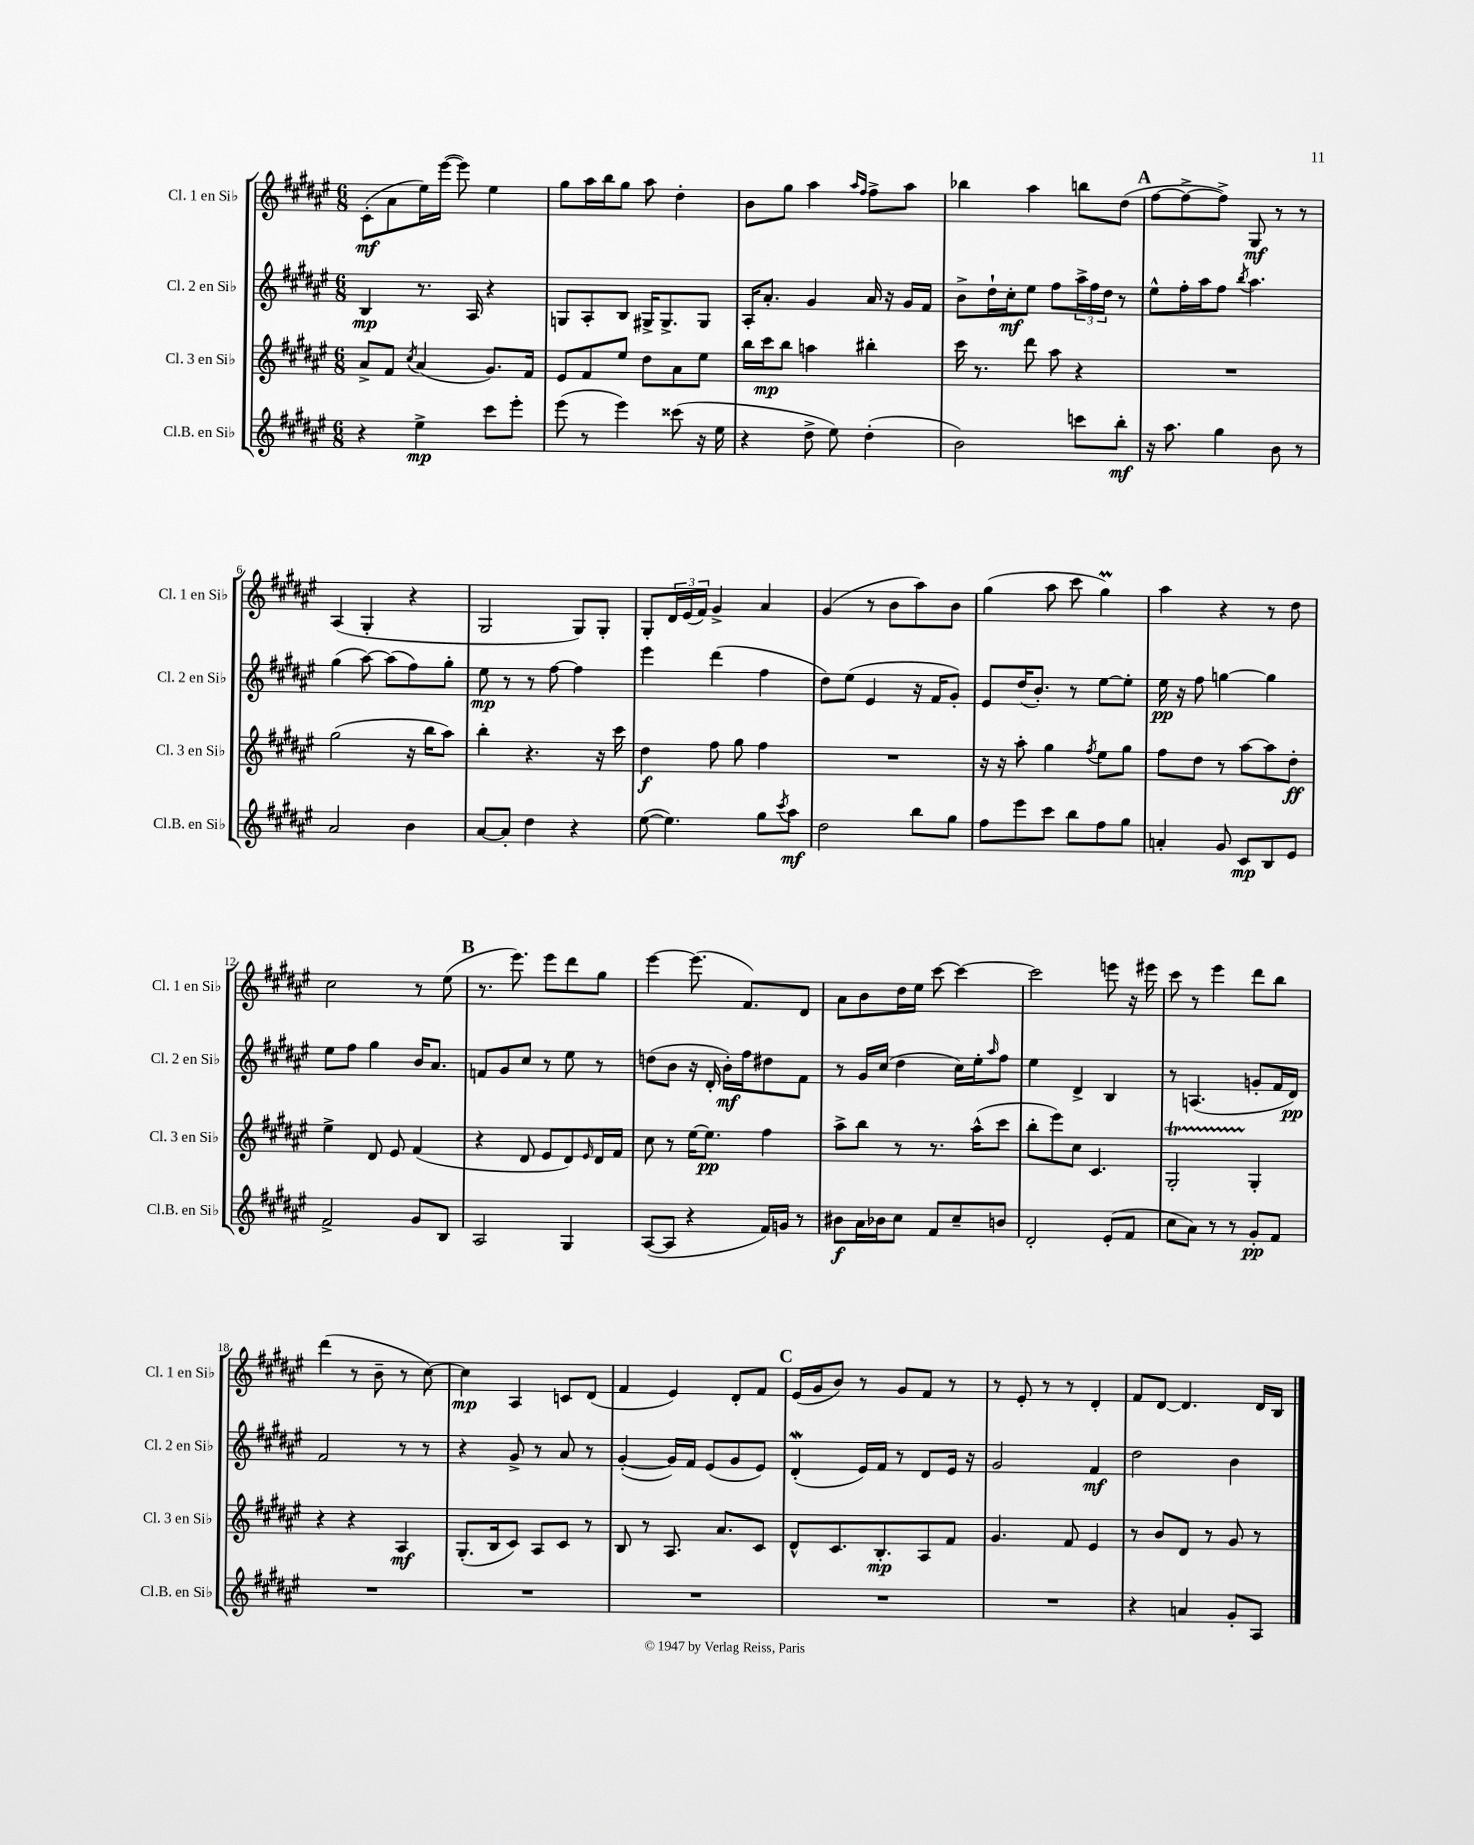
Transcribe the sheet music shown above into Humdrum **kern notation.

**kern	**kern	**kern	**kern
*staff4	*staff3	*staff2	*staff1
*clefG2	*clefG2	*clefG2	*clefG2
*k[f#c#g#d#a#e#]	*k[f#c#g#d#a#e#]	*k[f#c#g#d#a#e#]	*k[f#c#g#d#a#e#]
*M6/8	*M6/8	*M6/8	*M6/8
4r	8a#^/L	4B/	(8c#'\L
.	8f#/J	.	8a#\
.	8qcc#/	.	.
4ee#^\	(4a#/	8.r	16ee#\L)
.	.	.	([16eee#\JJ
.	.	.	8eee#\])
.	.	16A#/	.
8ccc#\L	8.g#/L)	4r	4ee#\
8eee#'\J	.	.	.
.	16f#/Jk	.	.
=	=	=	=
(8eee#\	8e#/L	8G/L	8gg#\L
8r	8f#/	8A#'/	16aa#\L
.	.	.	16bb\J
4eee#\)	8ee#/J	8B/J	8gg#\J
.	8dd#\L	16G#^/LK	8aa#\
.	.	8.G#^/	.
(8ccc##\	8a#\	.	4dd#'\
16r	8ee#\J	8G#/J	.
16ee#\	.	.	.
=	=	=	=
4r	16bb\LL	16A#'/LK	8b\L
.	16ccc#\J	8.a#'/J	.
.	8bb\J	.	8gg#\J
8dd#^\	4aa\	4g#/	4aa#\
8ee#\)	.	.	.
.	.	.	16qqaa#/LL
.	.	.	16qqff#/JJ
(4dd#'\	4bb#'\	16a#/	8ff#^\L
.	.	16r	.
.	.	16g#/LL	8aa#\J
.	.	16f#/JJ	.
=	=	=	=
2b\)	16ccc#\	8b^\L	4bb-\
.	8.r	.	.
.	.	16dd#`\L	.
.	.	16cc#'\J	.
.	8ddd#\	8ee#\J	4aa#\
.	8aa#\	8ff#\L	.
8ccc\L	4r	24aa#^\L	8bb\L
.	.	24ff#\	.
.	.	24dd#\JJ	.
8bb'\J	.	8r	(8dd#\J
=	=	=	=
16r	2.r	8ee#^^\L	[8ff#\L
8.aa#\	.	.	.
.	.	16ff#'\L	8ff#^\_
.	.	16aa#\J	.
4gg#\	.	8ff#\J	8ff#^\]J)
.	.	8qbb/	.
.	.	4.aa#\	8G#/
8b\	.	.	8r
8r	.	.	8r
=	=	=	=
2a#/	(2gg#\	(4gg#\	(4A#/
.	.	[8aa#\)	4G#'/
.	.	(8aa#\]L	.
4b\	16r	8ff#\)	4r
.	16bb\LK	.	.
.	8aa#\J)	8gg#'\J	.
=	=	=	=
[8a#/L	4bb'\	8ee#\	2G#/
8a#'/]J	.	8r	.
4dd#\	4.r	8r	.
.	.	[8ff#\	.
4r	.	4ff#\]	8G#/L)
.	16r	.	8G#'/J
.	16ccc#\	.	.
=	=	=	=
([8ee#\	4dd#\	4eee#\	8G#'/L
4.ee#\])	.	.	24d#/L
.	.	.	(24e#/
.	.	.	24f#/JJ)
.	8ff#\	(4ddd#\	4g#^/
.	8gg#\	.	.
8gg#\L	4ff#\	4ff#\	4a#/
8qccc#/	.	.	.
8aa#\J	.	.	.
=	=	=	=
2dd#\	2.r	8dd#\L)	(4g#/
.	.	(8ee#\J	.
.	.	4e#/	8r
.	.	.	8b\L
8bb\L	.	16r	8aa#\)
.	.	16f#/LK	.
8gg#\J	.	8g#'/J)	8b\J
=	=	=	=
8ff#\L	16r	8e#/L	(4gg#\
.	16r	.	.
8eee#\	8aa#'\	(16dd#/K	.
.	.	8.b'/J)	.
8ccc#\J	4gg#\	.	8aa#\
8bb\L	.	8r	8ccc#\
.	8qff#/	.	.
8ff#\	8ee#\L	[8ee#\L	4gg#\)
8gg#\J	8gg#\J	8ee#'\]J	.
=	=	=	=
4a'/	8ff#\L	16ee#\	4aa#\
.	.	16r	.
.	8dd#\J	8ff#\	.
8g#/	8r	[4gg\	4r
8c#/L	[8aa#\L	.	.
8B/	8aa#\]	4gg\]	8r
8e#/J	8dd#'\J	.	8dd#\
=	=	=	=
2f#^/	4ee#^\	8ee#\L	2cc#\
.	.	8ff#\J	.
.	8d#/	4gg#\	.
.	8e#/	.	.
8g#/L	(4f#/	16b/LK	8r
.	.	8.a#/J	.
8B/J	.	.	(8ee#\
=	=	=	=
2A#/	4r	8f/L	8.r
.	.	8g#/	.
.	.	.	8.eee#\)
.	8d#/	8cc#/J	.
.	8e#/L	8r	8eee#\L
4G#/	8d#/)	8ee#\	8ddd#\
.	16qqe#/	.	.
.	16d#/L	8r	8gg#\J
.	16f#/JJ	.	.
=	=	=	=
([8A#/L	8cc#\	(8dd\L	[4eee#\
8A#/]J	8r	8b\J	.
4r	[16ee#\LK	16r	(8.eee#\]
.	8.ee#\]J	16d#'/	.
.	.	16b'\LL)	.
.	.	16ff#\J	8.f#/L)
16f#/LL)	4ff#\	8dd#\	.
16g/JJ	.	.	.
8r	.	8f#\J	8d#/J
=	=	=	=
8b#\L	8aa#^\L	8r	8a#\L
16a#\L	8bb\J	16g#/LL	8b\
16b-\J	.	(16cc#/JJ	.
8cc#\J	8r	4dd#\	16dd#\L
.	.	.	16ee#\JJ
8f#/L	8.r	.	[8ccc#\
8cc#~/	.	16cc#\LL)	4ccc#\_
.	(16aa#^^\LK	16ee#'\J	.
.	.	16qqaa#/	.
8b/J	8ccc#\J	8ff#\J	.
=	=	=	=
2d#'/	8bb'\L	4ee#\	2ccc#\]
.	8eee#\)	.	.
.	8cc#\J	4d#^/	.
.	4.c#/	.	.
(8e#'/L	.	4B/	8eee\
8f#/J	.	.	16r
.	.	.	16eee#\
=	=	=	=
8cc#\L	2G#'/	8r	8ccc#\
8a#\J)	.	(4.A/	8r
8r	.	.	4eee#\
8r	.	.	.
8g#'/L	4G#'/	8g'/L	8ddd#\L
8f#/J	.	16f#/L	8bb\J
.	.	16d#/JJ)	.
=	=	=	=
2.r	4r	2f#/	(4ddd#\
.	4r	.	8r
.	.	.	8b~\
.	4A#/	8r	8r
.	.	8r	[8cc#\)
=	=	=	=
2.r	(8.G#'/L	4r	4cc#\]
.	16B/k	.	.
.	8c#/J)	8g#^/	4A#/
.	8A#/L	8r	.
.	8c#/J	8a#/	8c/L
.	8r	8r	(8d#/J
=	=	=	=
2.r	8B/	([4g#'/	4f#/
.	8r	.	.
.	8.A#/	16g#/]LL)	4e#/)
.	.	16f#/JJ	.
.	.	(8e#/L	.
.	8.a#/L	.	.
.	.	8g#/	8d#'/L
.	8c#/J	8e#/J)	8f#/J
=	=	=	=
2.r	8d#^^/L	(4d#'/	(16e#/LL
.	.	.	16g#/J
.	8.c#/	.	8b/J)
.	.	16e#/LL)	8r
.	8.B'/	16f#/JJ	.
.	.	8r	8g#/L
.	8A#/	8d#/L	8f#/J
.	8f#/J	16e#/Jk	8r
.	.	16r	.
=	=	=	=
2.r	4.g#/	2g#/	8r
.	.	.	8e#'/
.	.	.	8r
.	8f#/	.	8r
.	4e#/	4f#/	4d#'/
=	=	=	=
4r	8r	2dd#\	8f#/L
.	8b/L	.	[8d#/J
4a/	8d#/J	.	4.d#/]
.	8r	.	.
8g#'/L	8g#/	4b\	.
8A#/J	8r	.	16d#/LL
.	.	.	16B/JJ
==	==	==	==
*-	*-	*-	*-
